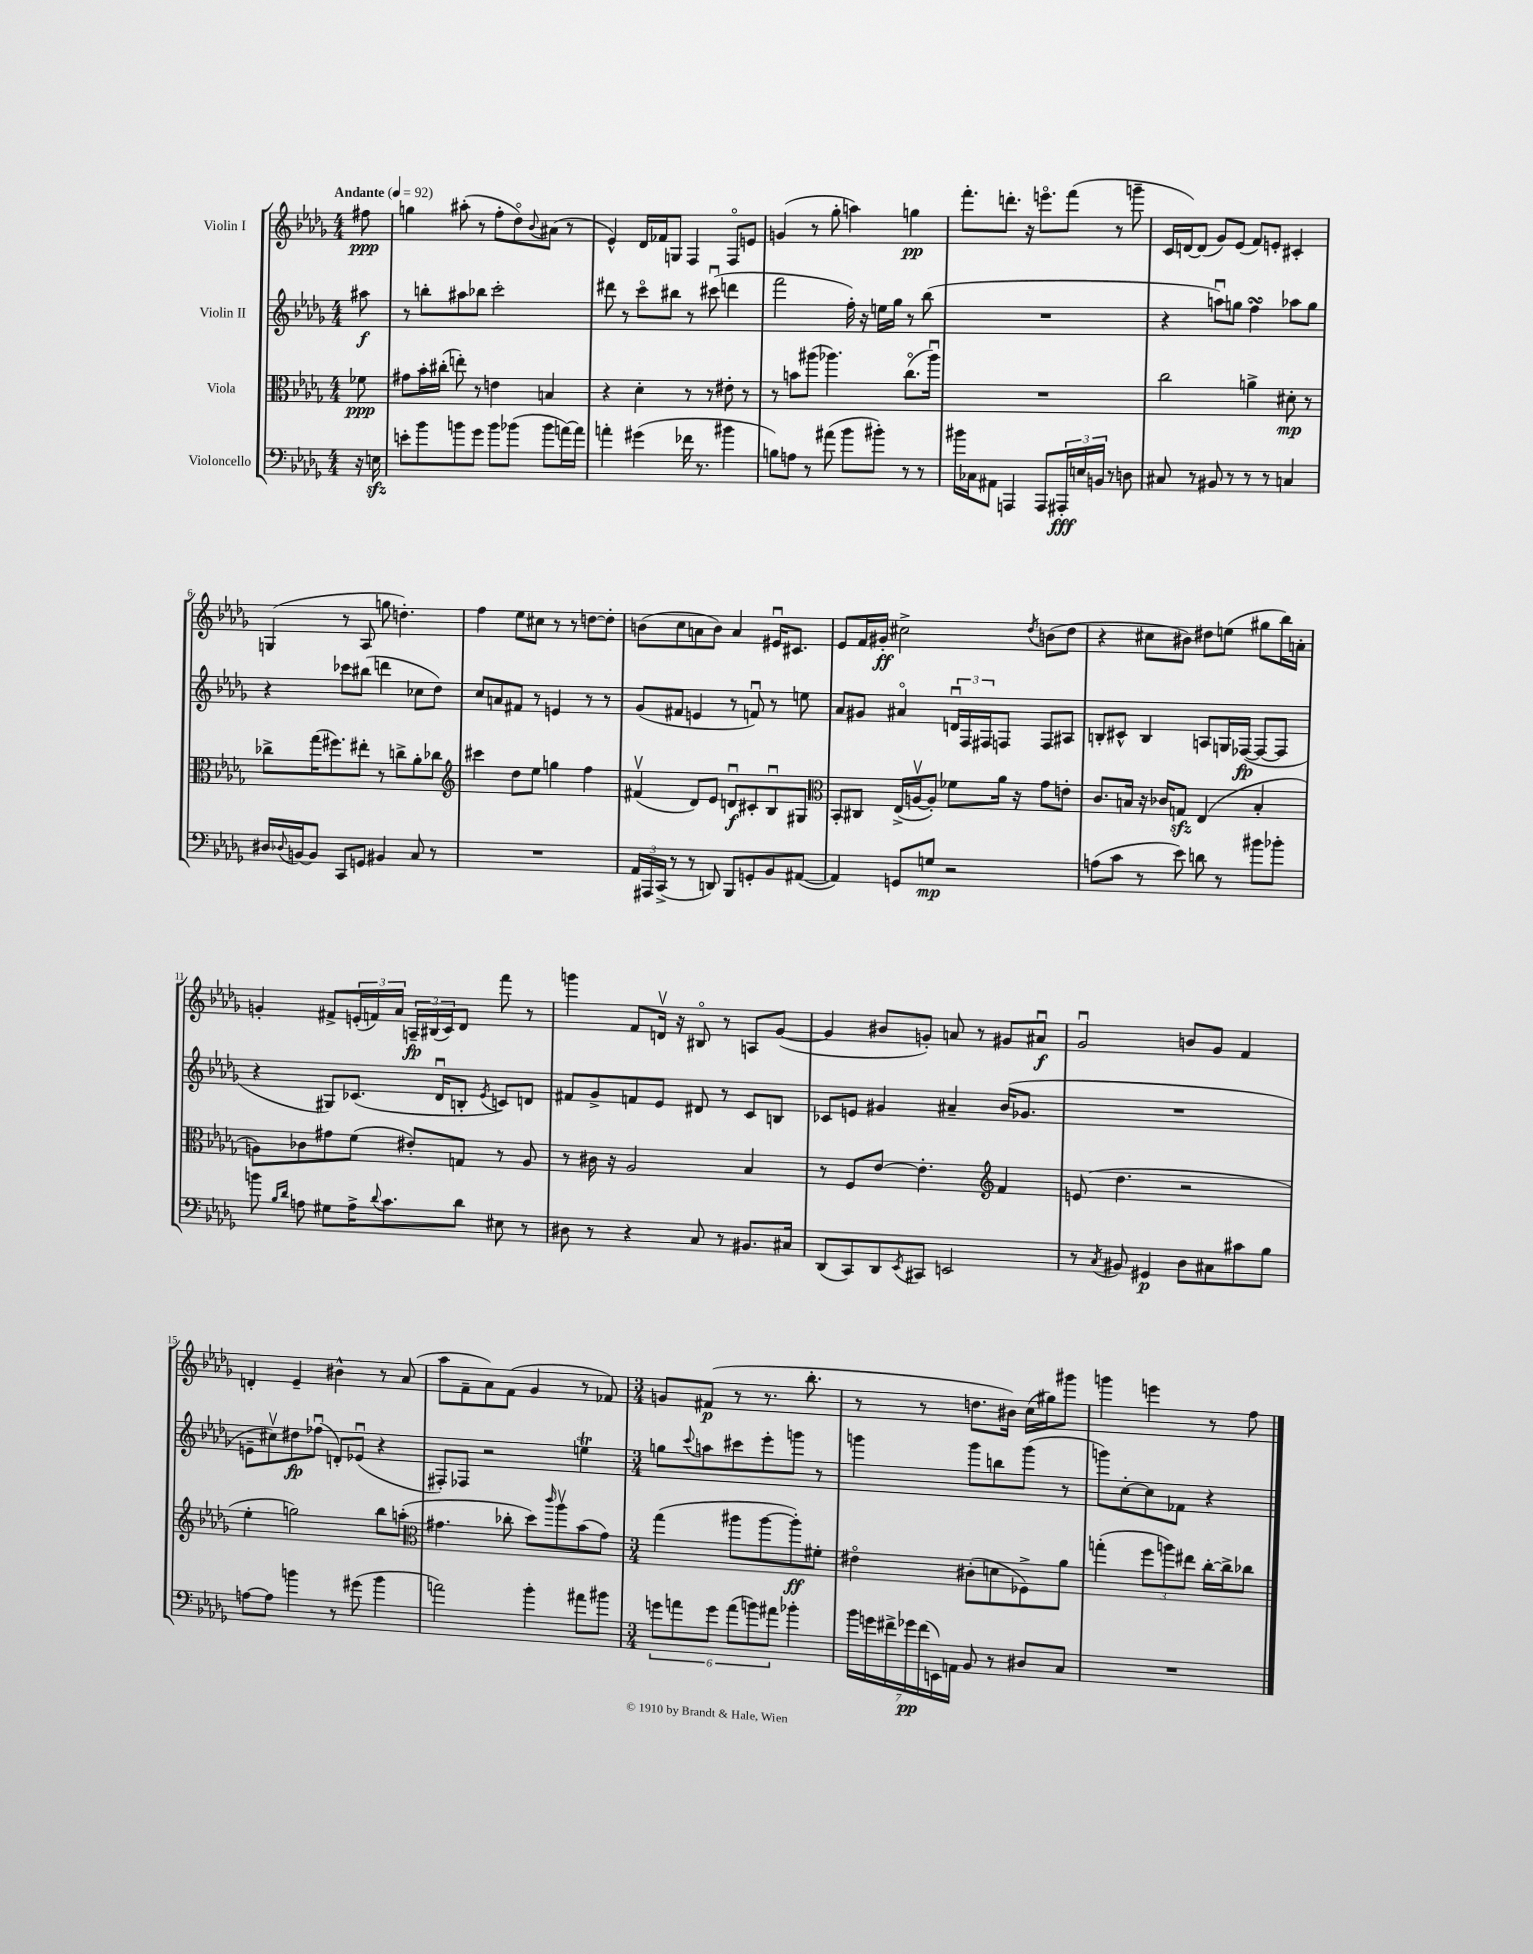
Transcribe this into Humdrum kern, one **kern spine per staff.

**kern	**kern	**kern	**kern
*staff4	*staff3	*staff2	*staff1
*clefF4	*clefC3	*clefG2	*clefG2
*k[b-e-a-d-g-]	*k[b-e-a-d-g-]	*k[b-e-a-d-g-]	*k[b-e-a-d-g-]
*M4/4	*M4/4	*M4/4	*M4/4
*MM92	*MM92	*MM92	*MM92
16r	8f-	8aa#	8ff#
16E	.	.	.
=	=	=	=
8e'	8g#	8r	4gg
8b-	16b-'	8bb'	.
.	(16cc#'	.	.
8b	8ee')	8aa#	(8aa#'
8g-	8r	8bb-	8r
8b	4e	2ccc'	8ff'
(8b-	.	.	8dd-o)
.	.	.	8qqb-
8b-	4B	.	(8a#
[16a)	.	.	8r
16a]	.	.	.
=	=	=	=
4a'	4r	8ddd#	4e-^^)
.	.	8r	.
(4g#	4d-'	8ccco	16d-
.	.	.	16f-
.	.	8bb#	8G
16f-	8r	8r	4F
8.r	.	.	.
.	8r	(8ccc#u	.
4b#	8e#'	4ddd	8Fo
.	8r	.	8e
=	=	=	=
8B)	8r	2fff	(4g
8A	8b	.	.
8r	(8aa#	.	8r
(8a#	4.aa-)	.	8gg-'
8b-	.	16ff')	4aa)
.	.	16r	.
8b#')	.	16ee	.
.	.	16gg-	.
8r	(8.cco	8r	4gg
8r	.	(8bb-	.
.	16aa-u)	.	.
=	=	=	=
16b#	1r	1r	8.fff'
16C-	.	.	.
8AA#	.	.	.
.	.	.	8.ddd'
4AAA	.	.	.
.	.	.	16r
.	.	.	8.eeeo
8AAA	.	.	.
24AAA#'	.	.	(8fff
24E	.	.	.
24BB	.	.	.
8r	.	.	8r
8D	.	.	8ggg~
=	=	=	=
8C#	2cc	4r	16c
.	.	.	[16d)
8r	.	.	(8d]
8BB#	.	8aau)	8g-)
8r	.	8gg	(8e-
8r	4a^	4ff	8f)
8r	.	.	8e'
4C	8d#'	8aa-	4c#'
.	8r	8gg	.
=	=	=	=
16D#	8cc-^	4r	(4G
8qqD-	.	.	.
[16BB	.	.	.
8BB]	(16gg-	.	.
.	8.ff#)	.	.
8CC	.	8ccc-	8r
8GG	8ee#'	(8bb#	8A-
4BB#	8r	4ddd	8gg
.	8cc^	.	4.dd')
8C	8a-'	8cc-	.
8r	8cc-	8dd-)	.
=	=	=	=
*	*clefG2	*	*
1r	4ccc#	8cc	4ff
.	.	8a	.
.	8dd-	8f#	8ee-
.	8ee-	8r	8cc#
.	4gg	4e	8r
.	.	.	8r
.	4ff	8r	[8dd
.	.	8r	8dd']
=	=	=	=
24AA-	(4f#v	(8g-	(8b
24AAA#	.	.	.
(24CC^	.	.	.
8r	.	8f#	8cc
8r	8d-)	4e	8a
8DD)	8e-	.	8b)
8BBB-	8du	8r	4a
8GG'	8c#'	8fu)	.
8BB-	8B-u	8r	16e#u
.	.	.	8.c#
([8AA#	8G#	8ee	.
=	=	=	=
*	*clefC3	*	*
4AA#])	8BB-'	8a-	8e-
.	8C#	8g#	16f
.	.	.	16g#'
8GG	(16E-^	4a#o	2cc#^
.	[16Av	.	.
8G	8A'])	.	.
2r	8f-	24du	.
.	.	24F	.
.	.	24F#	.
.	16a-	8F	.
.	16r	.	.
.	.	.	8qdd-
.	8g-	8F	(8b
.	8e'	8A#	8dd-
=	=	=	=
(8A	8.c	8B'	4r
8c	.	8c#^^	.
.	16B	.	.
8r	16r	4B	8cc#
.	16c-	.	.
8e-)	8G	.	8b#)
8d	(4E-	8A	8dd#
8r	.	16G	(8ee
.	.	([16F-	.
8b#	4B'	8F-_	8gg#
8b-'	.	8F-]	16bb-)
.	.	.	16a'
=	=	=	=
8b	8A)	4r	4g'
16qqB-	.	.	.
16qqd-	.	.	.
8A	8c-	.	.
8G#	8g#	8G#)	8f#^
16A^	(8f	(8.c-	(24e'
.	.	.	24f)
8qqd-	.	.	.
8.c	.	.	.
.	.	.	24a-
.	8e#')	.	24A~
.	.	.	(24B#
.	.	16d-u	.
.	.	.	24c)
8d-	8G	8B'	8d-
.	.	8qe-	.
8E#	8r	8c)	8fff
8r	8A	8d	8r
=	=	=	=
8D#	8r	8f#	4ggg
8r	16c#	8g-^	.
.	16r	.	.
4r	2A-	8f	8f
.	.	8e-	16dv
.	.	.	16r
8C	.	8d#	8B#o
8r	.	8r	8r
8.BB#	4B-	8c	8A
.	.	8B	([8g-
16C#	.	.	.
=	=	=	=
(8DD-	8r	8c-	4g-]
8CC)	8F	8e	.
8DD-	[8e-	4g#	8b#
8qEE-	.	.	.
8CC#	4.e-']	.	8g')
2EE	.	4a#~	8a
.	.	.	8r
*	*clefG2	*	*
.	4f	(16b-	8g#
.	.	8.g-	.
.	.	.	8a#u
=	=	=	=
8r	(8e	1r	2g-u
8qC	.	.	.
8BB#	4.dd-	.	.
4GG#	.	.	.
8D-	2r	.	8b
8C#	.	.	8g-
8c#	.	.	4f
8B-	.	.	.
=	=	=	=
[8A	4ee-'	8e~	4d'
8A]	.	8cc#v)	.
4b	2gg)	8dd#	4e-~
.	.	(8ff-u	.
8r	.	8d')	4b#^^
(8g#	.	(8e-u	.
4b	8bb-	4r	8r
.	(8aa'	.	(8a-
=	=	=	=
*	*clefC3	*	*
2a)	4.g#	8F#')	8aa-
.	.	8F-	8f~
.	.	2r	8a-)
.	8cc-'	.	(8f
4b-'	8dd-)	.	4g-
.	16qqccc	.	.
.	8aa-v	.	.
8a#	(8b-	4ee	8r
8b#	8g#)	.	8f-)
=	=	=	=
*M3/4	*M3/4	*M3/4	*M3/4
12g	(4gg-	8gg	8g
12a	.	.	.
.	.	8qqccc	.
.	.	8aa	(8f#
12g	.	.	.
(12a	8aa#	8ccc#	8r
12b)	.	.	.
.	[8aa#	8eee-'	8.r
12a#	.	.	.
4b-'	8aa#'])	8ggg	.
.	.	.	8.bb-'
.	8f#'	8r	.
=	=	=	=
28b-	4e#o	4ggg	8r
28g	.	.	.
28f#^	.	.	.
28g-	.	.	.
.	.	.	8r
(28f#	.	.	.
28EE)	.	.	.
28AA	.	.	.
8BB-	(8c#'	8ggg	8.dd
8r	8d	8bb	.
.	.	.	16b#)
8D#	8F-^)	(8ggg	(16cc
.	.	.	16gg#)
8C	8a-	8r	8ggg#
=	=	=	=
2.r	(4gg'	8ggg)	4ggg
.	.	[8cc'	.
.	12ff	8cc]	4eee
.	12aa)	.	.
.	.	8f-	.
.	12ee#	.	.
.	[16cc'	4r	8r
.	16cc^]	.	.
.	8cc-	.	8ff
==	==	==	==
*-	*-	*-	*-
